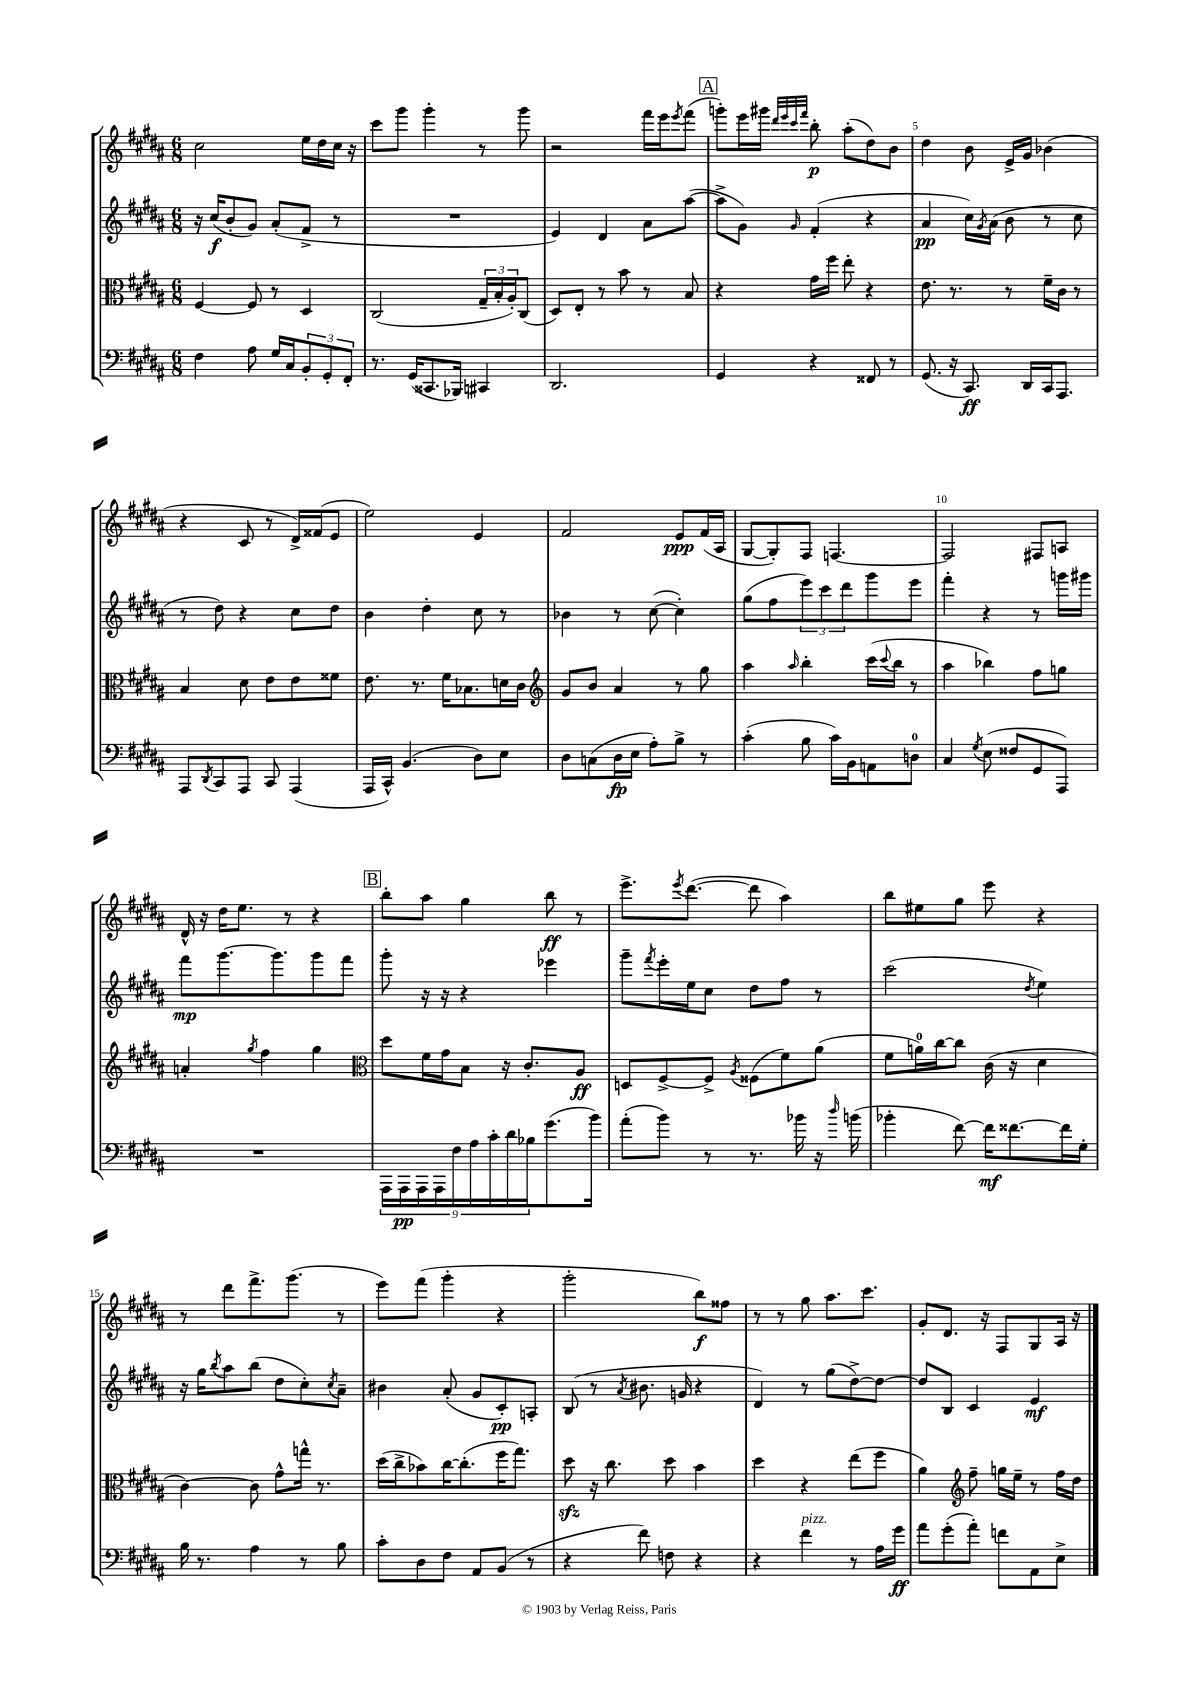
<<
\new StaffGroup <<
\new Staff = "s0" {
    \clef treble \key b \major \numericTimeSignature \time 6/8
    cis''2 e''16 dis''16 cis''16 r16 |
    cis'''8 gis'''8 gis'''4-. r8 gis'''8 |
    r2 fis'''16 e'''16 \acciaccatura { e'''8 } fis'''8( |
    \mark \markup { \box "A" } g'''8-.) e'''16 gis'''16 \grace { dis'''32 e'''32 cis'''32 fis'''32 } b''8-.\p ais''8-.( dis''8) b'8 |
    dis''4 b'8 e'16-> gis'16 bes'4( |
    r4 cis'8 r8 dis'16->) fisis'16( e'8 |
    e''2) e'4 |
    fis'2 e'8\ppp fis'16( ais16 |
    gis8~ gis8-.) fis8 f4.~ |
    f2 fis8 a8 |
    dis'16-^ r16 dis''16 e''8. r8 r4 |
    \mark \markup { \box "B" } b''8-. ais''8 gis''4 b''8\ff r8 |
    e'''8.-> \acciaccatura { e'''8 } dis'''8.~( dis'''8 ais''4) |
    b''8 eis''8 gis''8 e'''8 r4 |
    r8 dis'''8 fis'''8.-> gis'''8.( r8 |
    e'''8) fis'''8( gis'''4-. r4 |
    gis'''2-. b''8\f) fisis''8 |
    r8 r8 gis''8 ais''8. cis'''8. |
    gis'8-. dis'8. r16 fis8 gis8 ais16 r16 \bar "|." |
}
\new Staff = "s1" {
    \clef treble \key b \major \numericTimeSignature \time 6/8
    r16 cis''16\f( b'8-. gis'8) ais'8-.( fis'8-> r8 |
    R2. |
    e'4) dis'4 ais'8 ais''8~( |
    \mark \markup { \box "A" } ais''8-> gis'8) \grace { gis'16 } fis'4-.( r4 |
    ais'4\pp cis''16) \acciaccatura { gis'8 } ais'16( b'8 r8 cis''8 |
    r8 dis''8) r4 cis''8 dis''8 |
    b'4 dis''4-. cis''8 r8 |
    bes'4 r8 cis''8~( cis''4-.) |
    gis''8( fis''8 \tuplet 3/2 { e'''8) cis'''8 dis'''8 } gis'''8 e'''8 |
    fis'''4-. r4 r8 g'''16 gis'''16 |
    fis'''8\mp gis'''8.~ gis'''8. gis'''8 fis'''8 |
    \mark \markup { \box "B" } gis'''8-. r16 r16 r4 ees'''4 |
    gis'''8-- \acciaccatura { fis'''8 } e'''16-. e''16 cis''8 dis''8 fis''8 r8 |
    cis'''2( \acciaccatura { dis''8 } e''4) |
    r16 gis''16 \acciaccatura { b''8 } ais''8 b''8( dis''8 cis''8-.) \acciaccatura { cis''8 } ais'8-- |
    bis'4 ais'8-.( gis'8 cis'8-.\pp) a8-. |
    b8( r8 \acciaccatura { ais'8 } bis'8. g'16 r4 |
    dis'4) r8 gis''8( dis''8~->) dis''8~ |
    dis''8 b8 cis'4 e'4\mf \bar "|." |
}
\new Staff = "s2" {
    \clef alto \key b \major \numericTimeSignature \time 6/8
    fis4~ fis8 r8 dis4 |
    cis2( \tuplet 3/2 { gis16-- b16-. ais16-.) } cis8( |
    dis8) e8-. r8 b'8 r8 b8 |
    \mark \markup { \box "A" } r4 gis'16 fis''16 e''8-. r4 |
    e'8. r8. r8 fis'16-- cis'16 r8 |
    b4 dis'8 e'8 e'8 fisis'8 |
    e'8. r8. fis'16 bes8. d'16 cis'16 |
    \clef treble gis'8 b'8 ais'4 r8 gis''8 |
    ais''4 \grace { ais''16 } b''4-. cis'''16( \appoggiatura { cis'''8 } b''16 r8 |
    ais''4 bes''4) fis''8 g''8 |
    a'4-. \acciaccatura { gis''8 } fis''4 gis''4 |
    \mark \markup { \box "B" } \clef alto dis''8 fis'16 gis'16 b8 r16 cis'8.-. ais8\ff |
    d8 fis8~-> fis8-> \acciaccatura { ais8 } fisis8( fis'8) ais'8( |
    fis'8 a'16-0) cis''16~ cis''8 cis'16( r16 dis'4 |
    cis'4~) cis'8 gis'8-^ g''16-^ r8. |
    dis''16( cis''16-> bes'8) cis''16~ cis''8.-.( fis''16 gis''8.) |
    dis''8\sfz r16 cis''8. dis''8 b'4 |
    dis''4 r4 e''8( fis''8 |
    ais'4) \clef treble fis''8-- g''16 e''16-- r8 fis''16 dis''16 \bar "|." |
}
\new Staff = "s3" {
    \clef bass \key b \major \numericTimeSignature \time 6/8
    fis4 ais8 gis16 cis16 \tuplet 3/2 { b,8-. gis,8-. fis,8-. } |
    r8. gis,16( cisis,8. bes,,16) cis,4 |
    dis,2. |
    \mark \markup { \box "A" } gis,4 r4 fisis,8 r8 |
    gis,8.( r16 cis,8.\ff) dis,16 cis,16 ais,,8. |
    ais,,8 \acciaccatura { dis,8 } cis,8 ais,,8 cis,8 ais,,4( |
    ais,,16 cis,16-^) b,4.( dis8) e8 |
    dis8 c8( dis16\fp e16 ais8-.) b8-> r8 |
    cis'4-.( b8 cis'16) b,16 a,8 d8-0 |
    cis4 \acciaccatura { gis8 } e8( fisis8 gis,8 ais,,8) |
    R2. |
    \mark \markup { \box "B" } \tuplet 9/8 { ais,,16 ais,,16\pp ais,,16 ais,,16 fis16 ais16 cis'16-. dis'16 bes16 } gis'8.( b'16) |
    ais'8-.( b'8) r8 r8. bes'16 r16 \grace { dis''16 } b'16( |
    bes'4-. fis'8~) fis'16\mf fisis'8.~ fisis'16 gis16-. |
    b16 r8. ais4 r8 b8 |
    cis'8-. dis8 fis8 ais,8 b,8( r8 |
    r4 fis'8) f8 r4 |
    r4 fis'4^\markup { \italic "pizz." } r8 ais16 gis'16\ff |
    ais'8 gis'8-.( ais'8-.) f'8 ais,8 e8-> \bar "|." |
}
>>
>>
\layout { \context { \Score \override BarNumber.break-visibility = ##(#f #t #t) barNumberVisibility = #(every-nth-bar-number-visible 5) } }
